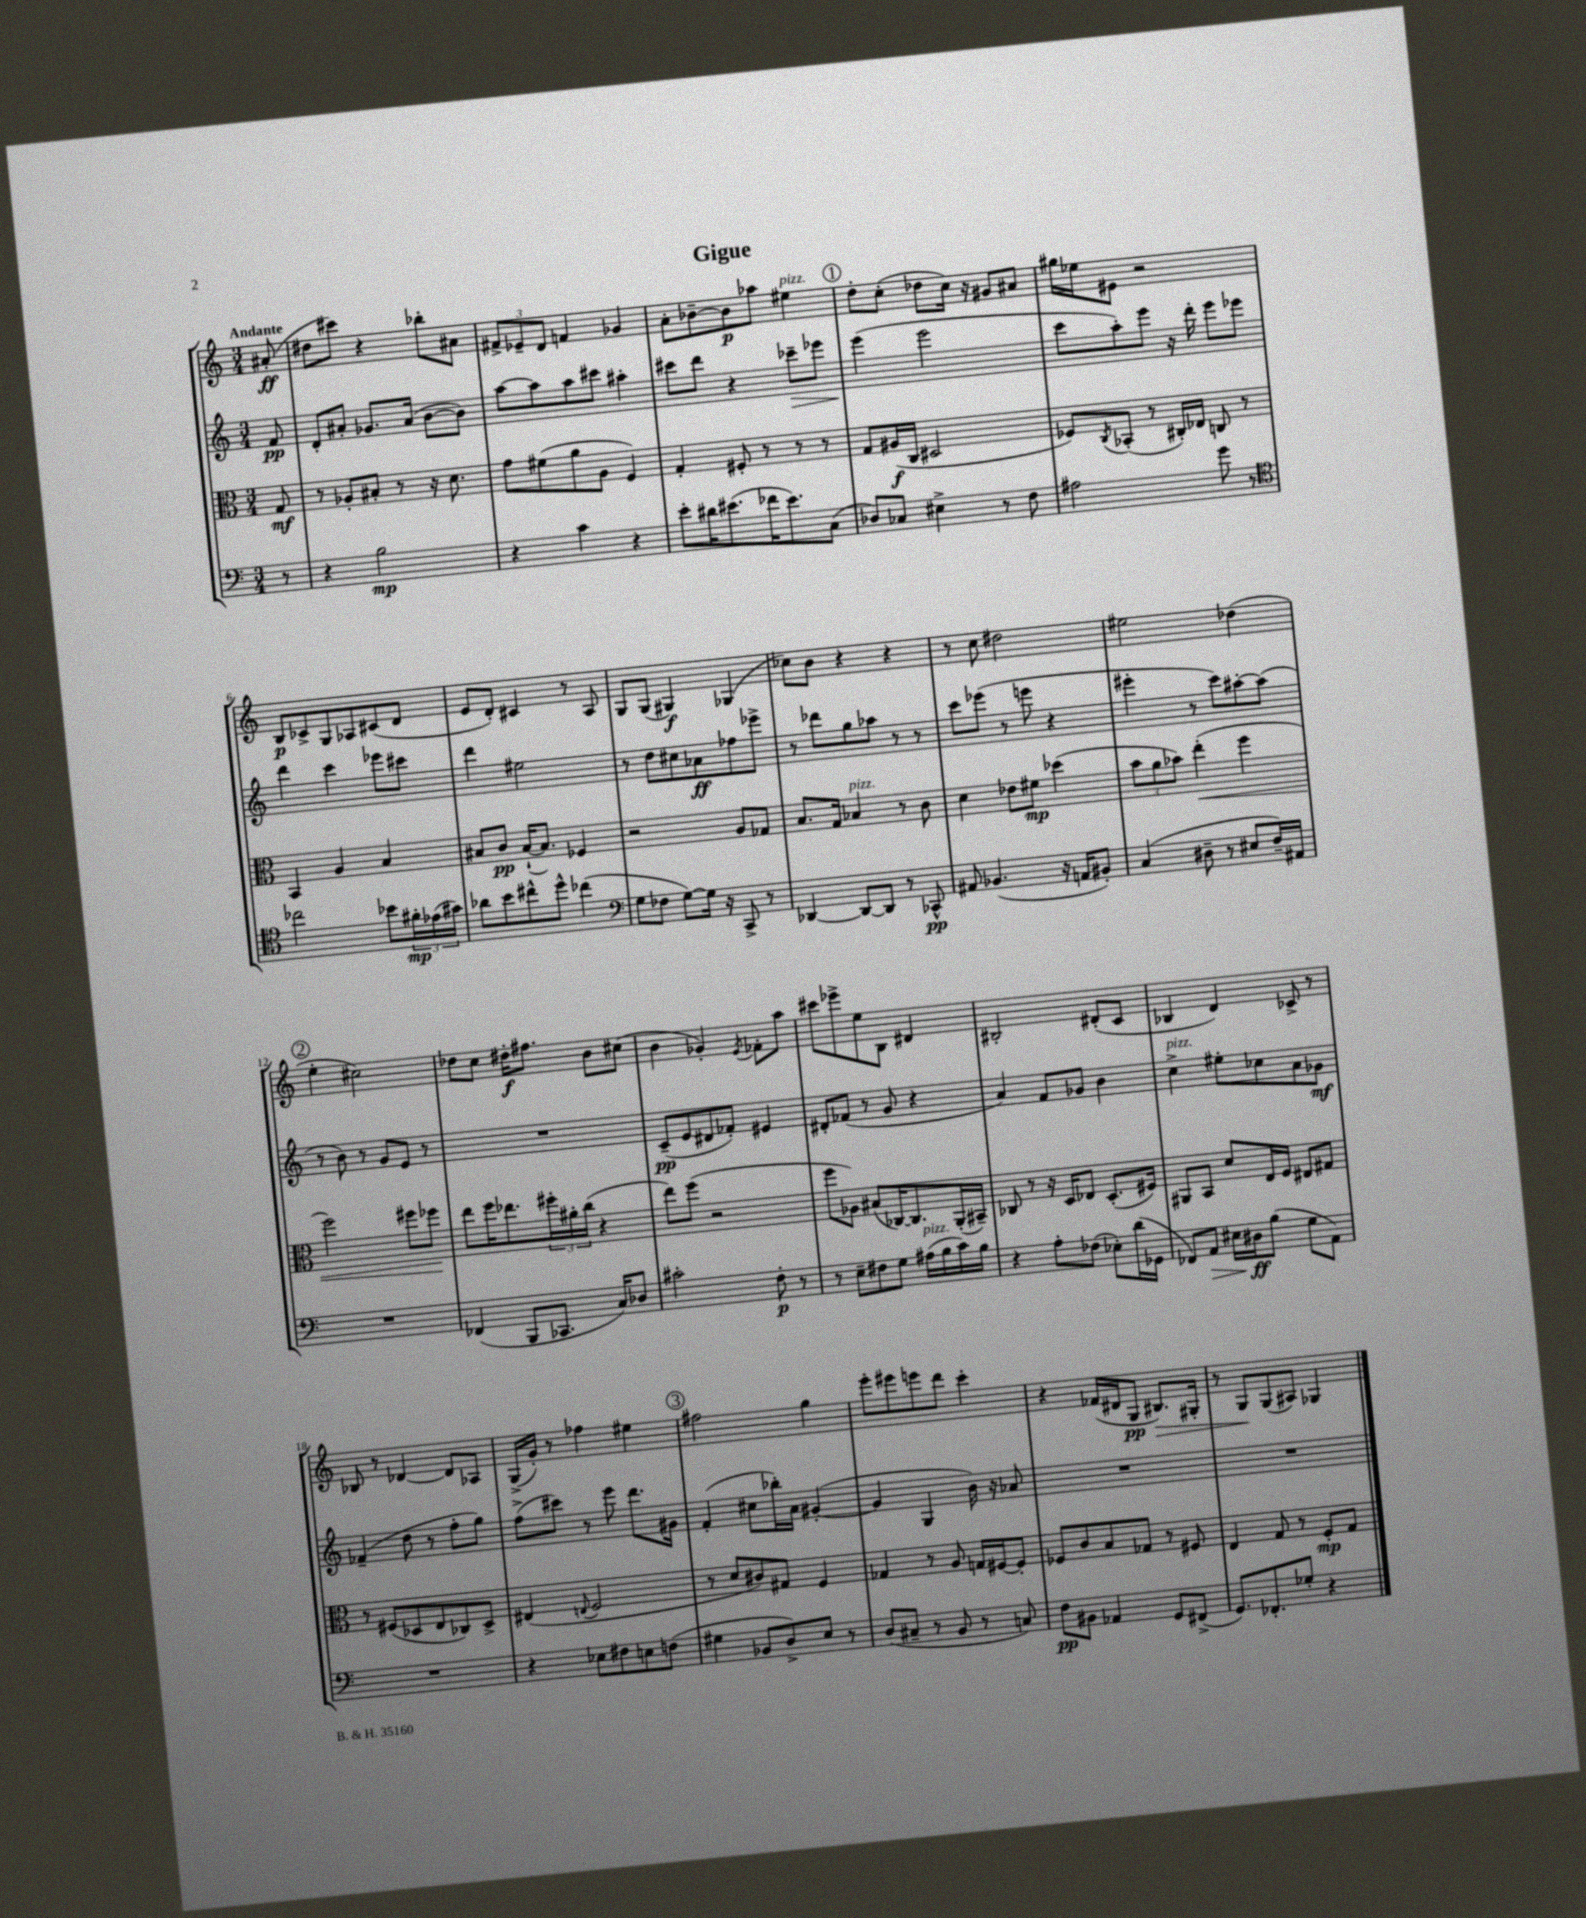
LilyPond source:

\header { title = "Gigue" }
<<
\new StaffGroup <<
\new Staff = "s0" {
    \clef treble \key c \major \numericTimeSignature \time 3/4 \partial 8 \tempo "Andante"
    ais'8-.\ff( |
    dis''8 cis'''8) r4 bes''8-. ais'8 |
    \tuplet 3/2 { fis'8-> ees'8-- d'8 } f'4 ges'4 |
    a'8-. bes'8~-- bes'8\p aes''8 eis''4^\markup { \italic "pizz." } |
    \mark \markup { \circle "1" } d''8-. c''8-.( des''8 c''16) r16 gis'8 ais'8 |
    gis''16 ees''16 eis'8 r2 |
    b8\p ces'8-> g8 aes8 cis'8( d'8 |
    e'8 d'8-.) cis'4 r8 a8 |
    g8 g8( gis4\f) ges4( |
    ces''8) b'8 r4 r4 |
    r8 c''8 dis''2 |
    eis''2 des''4( |
    \mark \markup { \circle "2" } e''4-. cis''2) |
    des''8 c''8 dis''16-.\f fis''8. b'8 cis''8( |
    b'4 ges'4-.) \acciaccatura { e'8 } fes'8-. a''8 |
    cis'''8 ees'''8-> e''8 b8 dis'4 |
    bis2-. dis'8-.( c'8 |
    bes4 d'4) ces'8-> r8 |
    bes8 r8 des'4~ des'8 aes8 |
    g16->( g'16-.) r8 fes''4 eis''4 |
    \mark \markup { \circle "3" } fis''2 g''4 |
    e'''8-. eis'''8 e'''8 d'''8 c'''4-. |
    r4 fes'16( dis'16 g8\pp bis8.\>) gis16-. |
    r8 g8\! g8( ais8) ges4 \bar "|." |
}
\new Staff = "s1" {
    \clef treble \key c \major \numericTimeSignature \time 3/4 \partial 8
    f'8\pp |
    d'8-. ais'8-. ges'8. ais'16( b'8~ b'8) |
    a''8~ a''8 a''8 cis'''8 ais''4-. |
    cis'''8 d'''8 r4 ces'''8--\> ees'''8 |
    \mark \markup { \circle "1" } e'''4\!( e'''2 |
    c'''8 a''8-.) e'''8 r16 d'''16-. e'''8 ees'''8 |
    d'''4 c'''4 ees'''8 cis'''8 |
    d'''4 eis''2 |
    r8 d''8 cis''8 aes'8\ff fes''8 ees'''8-> |
    r8 des'''8 g''8 aes''8 r8 r8 |
    c'''8 ees'''8( r8 e'''8 r4 |
    eis'''4-. r8 c'''8) ais''8~-. ais''8( |
    \mark \markup { \circle "2" } r8 b'8) r8 g'8 e'8 r8 |
    R2. |
    c'8--\pp( e'8 dis'8 fes'8-.) eis'4 |
    dis'8-. fes'8( r8 g'8 r4 |
    a'4) f'8 ges'8 b'4 |
    c''4->^\markup { \italic "pizz." } eis''8-. ces''8 a'8 ges'8\mf |
    fes'4--( d''8 r8 f''8-. g''8) |
    f''8->( cis'''8) r8 e'''8 d'''8. gis'16 |
    \mark \markup { \circle "3" } f'4-.( cis''8 bes''16-.) a'16 gis'4~-.( |
    gis'4 g4 b'16) r16 aes'8 |
    R2. |
    R2. \bar "|." |
}
\new Staff = "s2" {
    \clef alto \key c \major \numericTimeSignature \time 3/4 \partial 8
    g8\mf |
    r8 aes8-. bis8-. r8 r16 d'8. |
    g'8 fis'8( a'8 a8 f4) |
    g4-. fis8-. r8 r8 r8 |
    \mark \markup { \circle "1" } g8 ais16\f( c16 dis2 |
    fes8) \acciaccatura { c8 } bes,8-.( r8 cis16-.) ees16 c8 r8 |
    b,4 a4 b4 |
    bis8 c'8\pp bis16~-!( bis8.) fes4 |
    r2 a8 ges8 |
    b8. g16 bes4^\markup { \italic "pizz." } r8 c'8 |
    d'4 ees'8 fis'8\mp des''4( |
    \tuplet 3/2 { b'8 a'8 bes'8) } e''4-.\<( f''4 |
    \mark \markup { \circle "2" } f''2) fis''8 fes''8\! |
    e''8 f''16 ees''8. \tuplet 3/2 { fis''16-. ais'16-. c''16( } r4 |
    e''8) f''8( r2 |
    f''8 aes8) bis8( ces16~) ces8. a,16-.( bis,16--) |
    ces8 r8 r16 d16 ees8 d8.-.( fis16) |
    ais,8 b,8 d'8 e16 f16 eis8 gis8 |
    r8 fis8( des8 e8 ces8) des8-> |
    eis4( \appoggiatura { e8 } f2 |
    \mark \markup { \circle "3" } r8 d'8 cis'8) gis8 f4 |
    ges4 r8 a8 g16 fis16~ fis8-. |
    fes8 c'8 b8 ges8 r8 fis8 |
    e4 g8 r8 f8-.\mp g8 \bar "|." |
}
\new Staff = "s3" {
    \clef bass \key c \major \numericTimeSignature \time 3/4 \partial 8
    r8 |
    r4 b2\mp |
    r4 c'4 r4 |
    e'8-. dis'16 eis'8.( fes'16 eis'8.) c8( |
    \mark \markup { \circle "1" } des8) ces8 eis4-> r8 f8 |
    ais2 g'8 r8 |
    \clef tenor ces''2 bes'8 \tuplet 3/2 { fis'16-.\mp ees'16( gis'16) } |
    aes'8 b'8 cis''8-^ d''8-^ ces''4( |
    \clef bass g8 fes8 g8~) g16 r16 c,8-> r8 |
    des,4~ des,8~ des,8 r8 ces,8-^\pp |
    ais,8 bes,4.( r16 a,16 bis,8-.) |
    c4( dis8-- r8 eis8 f16--) ais,16 |
    \mark \markup { \circle "2" } R2. |
    fes,4( b,,8 ces,8. c16) des8 |
    cis'2-. f8-.\p r8 |
    r8 e8-- fis8 g8 ais16^\markup { \italic "pizz." }( b16 c'16) b16 |
    r4 a8-. fes8( ees8-.) d'16( ges,16 |
    fes,8) a,8\> eis16 dis16\ff\! b8( g8 a,8) |
    R2. |
    r4 ees8 fis8 e8 f8( |
    \mark \markup { \circle "3" } gis4 bes,8 d8->) e8 r8 |
    d8( cis8-- r8 b,8 r8 c8) |
    f8\pp bis,8 aes,4 g,8 fis,8->( |
    g,8.) fes,8.-. ges8-. r4 \bar "|." |
}
>>
>>
